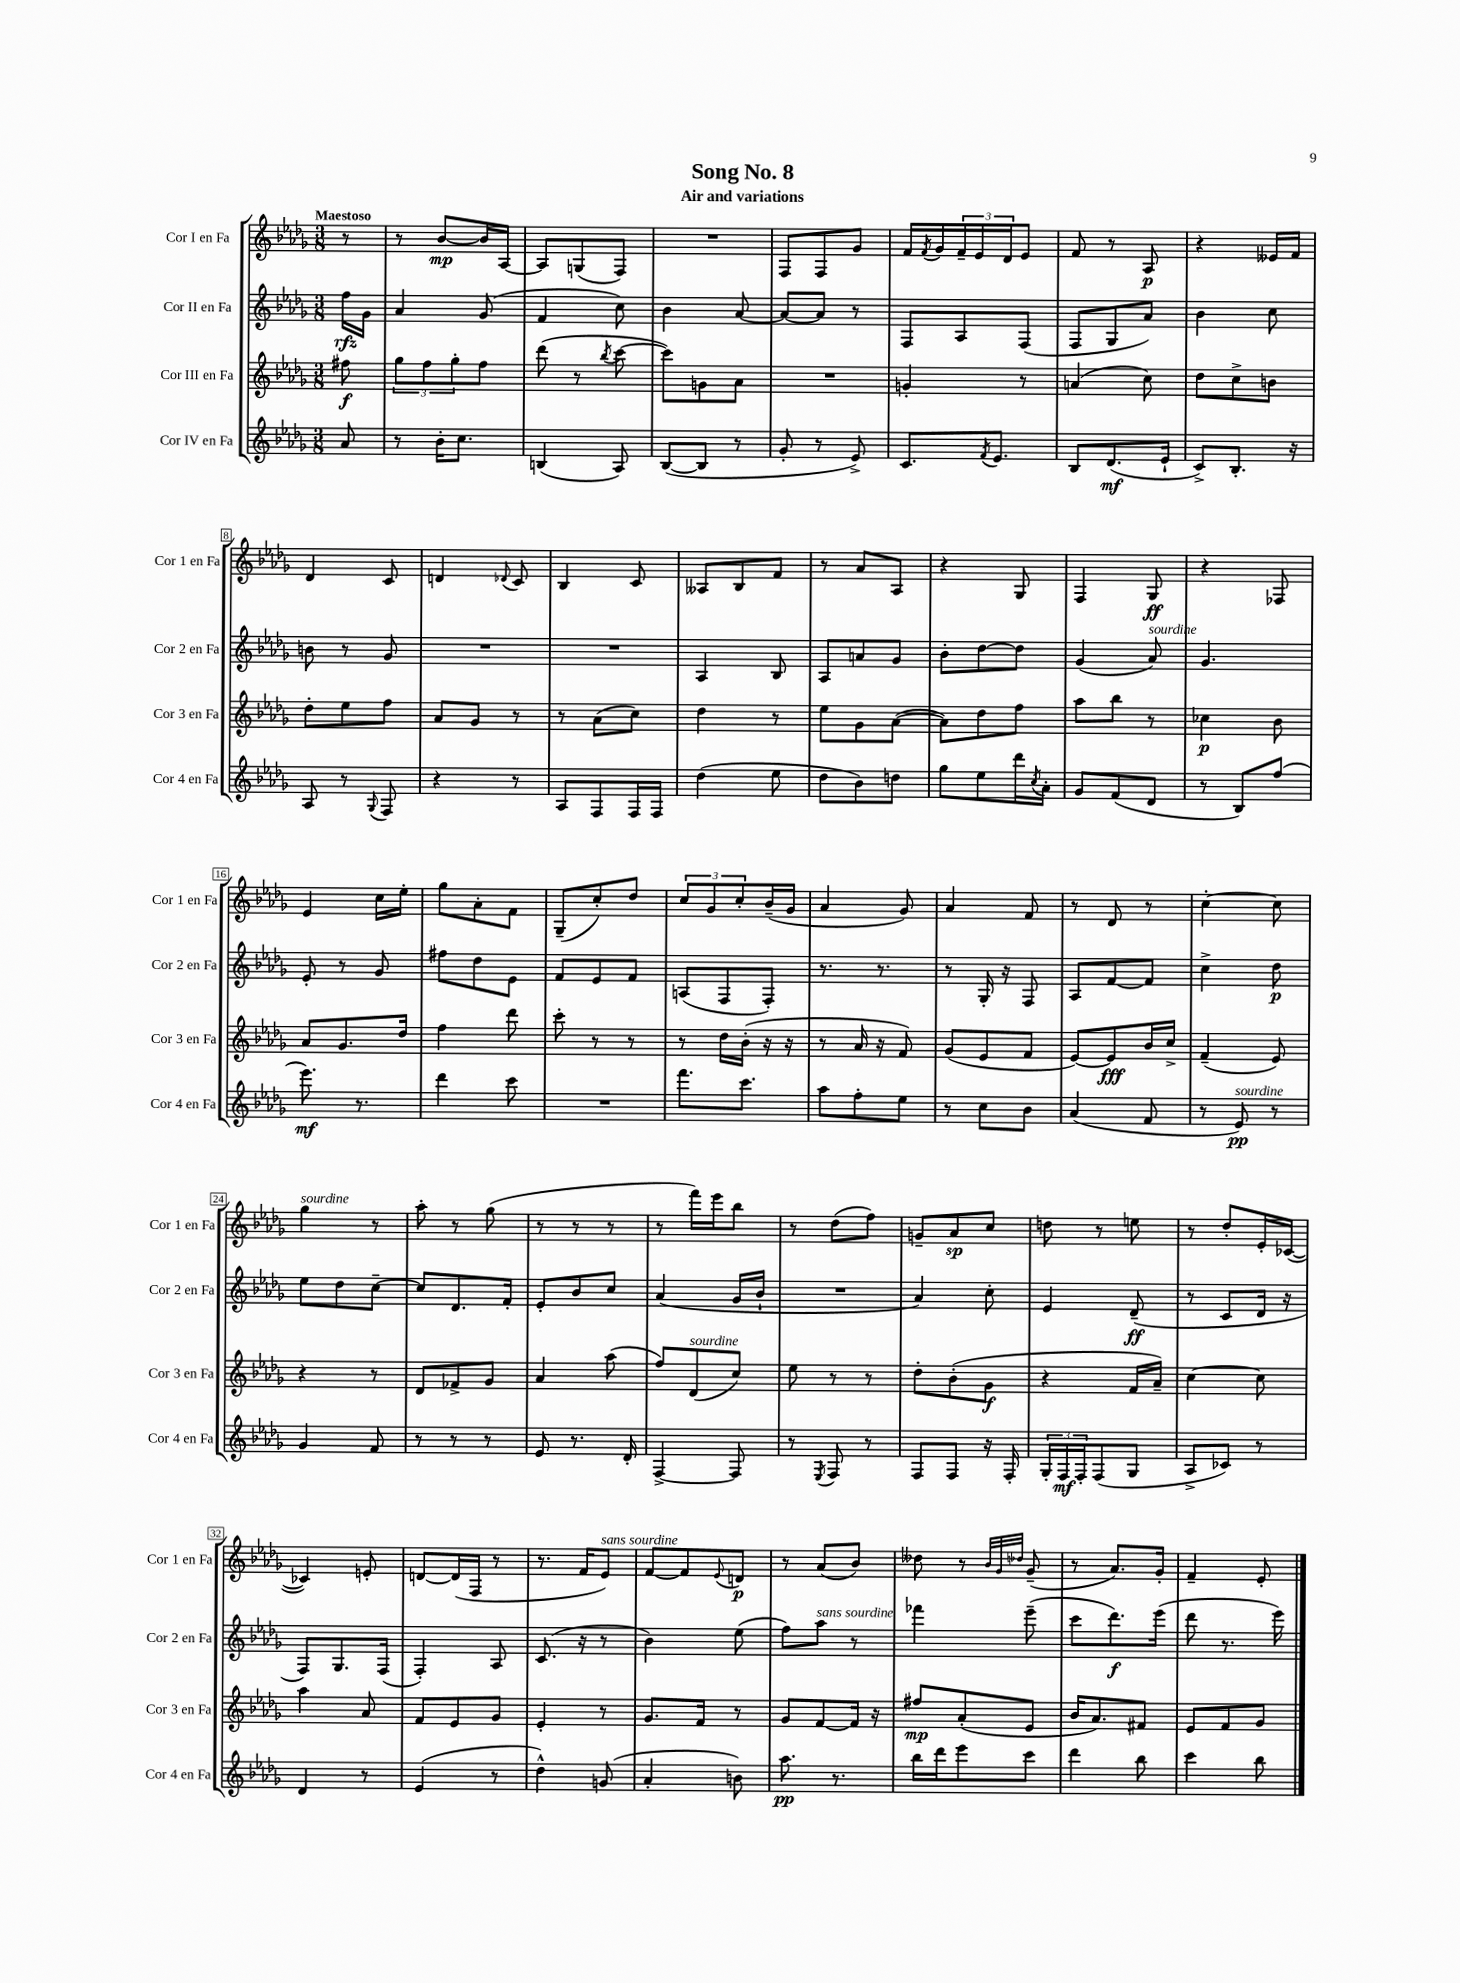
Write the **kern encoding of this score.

**kern	**kern	**kern	**kern
*staff4	*staff3	*staff2	*staff1
*clefG2	*clefG2	*clefG2	*clefG2
*k[b-e-a-d-g-]	*k[b-e-a-d-g-]	*k[b-e-a-d-g-]	*k[b-e-a-d-g-]
*M3/8	*M3/8	*M3/8	*M3/8
8a-	8ff#	16ff	8r
.	.	16g-	.
=	=	=	=
8r	12gg-	4a-	8r
.	12ff	.	.
16b-'	.	.	[8b-
.	12gg-'	.	.
8.cc	.	.	.
.	8ff	(8g-	16b-]
.	.	.	[16A-
=	=	=	=
(4B	(8ddd-	4f	8A-]
.	8r	.	(8G
.	8qbb-	.	.
8A-)	[8ccc	8cc)	8F)
=	=	=	=
([8B-	8ccc])	4b-	4.r
8B-]	8g	.	.
8r	8a-	[8a-	.
=	=	=	=
8g-'	4.r	8a-_	8F
8r	.	8a-]	8F
8e-^)	.	8r	8g-
=	=	=	=
8.c	4g'	8F	16f
.	.	.	8qf
.	.	.	16g-
.	.	8A-	24f~
.	.	.	24e-
8qf	.	.	.
8.e-	.	.	.
.	.	.	24d-
.	8r	(8F	8e-
=	=	=	=
8B-	(4a	8F	8f
(8.d-	.	8G-	8r
.	8cc)	8a-)	8A-
16e-`	.	.	.
=	=	=	=
8c^)	8dd-	4b-	4r
8.B-'	8cc^	.	.
.	8b	8cc	16e--
16r	.	.	16f
=	=	=	=
8A-	8dd-'	8b	4d-
8r	8ee-	8r	.
8qqG-	.	.	.
8F	8ff	8g-	8c
=	=	=	=
4r	8a-	4.r	4d
.	8g-	.	.
.	.	.	8qqd-
8r	8r	.	8c
=	=	=	=
8A-	8r	4.r	4B-
8F	(8a-	.	.
16F	8cc)	.	8c
16F	.	.	.
=	=	=	=
(4dd-	4dd-	4A-	8A--
.	.	.	8B-
8ee-	8r	8B-	8f
=	=	=	=
8dd-	8ee-	8A-	8r
8b-)	8g-	8a	8a-
8dd	([8a-	8g-	8A-
=	=	=	=
8gg-	8a-])	8b-'	4r
8ee-	8dd-	[8dd-	.
16ddd-	8ff	8dd-]	8G-
8qcc	.	.	.
16a-'	.	.	.
=	=	=	=
8g-	8aa-	(4g-	4F
(8f	8bb-	.	.
8d-	8r	8a-)	8G-
=	=	=	=
8r	4cc-	4.g-	4r
8B-)	.	.	.
(8ff	8b-	.	8F-
=	=	=	=
8.eee-)	8a-	8e-'	4e-
.	8.g-	8r	.
8.r	.	.	.
.	.	8g-	16cc
.	16dd-	.	16ee-'
=	=	=	=
4ddd-	4ff	8ff#	8gg-
.	.	8dd-	8a-'
8ccc	8ddd-	8e-	8f
=	=	=	=
4.r	8ccc'	8f	(8G-~
.	8r	8e-	8cc')
.	8r	8f	8dd-
=	=	=	=
8.fff	8r	(8A	12cc
.	.	.	12g-
.	16dd-	8F	.
.	.	.	12cc'
8.ccc	(16b-'	.	.
.	16r	8F')	(16b-~
.	16r	.	16g-
=	=	=	=
8aa-	8r	8.r	4a-
8ff'	16a-	.	.
.	16r	8.r	.
8ee-	8f)	.	8g-)
=	=	=	=
8r	(8g-	8r	4a-
8cc	8e-	16G-'	.
.	.	16r	.
8b-	8f	8F	8f
=	=	=	=
(4a-	[8e-)	8A-	8r
.	8e-]	[8f	8d-
8f	16b-	8f]	8r
.	16cc^	.	.
=	=	=	=
8r	(4f~	4cc^	[4cc'
8e-)	.	.	.
8r	8e-)	8dd-	8cc]
=	=	=	=
4g-	4r	8ee-	4gg-
.	.	8dd-	.
8f	8r	[8cc~	8r
=	=	=	=
8r	8d-	8cc]	8aa-'
8r	8f-^	8.d-	8r
8r	8g-	.	(8gg-
.	.	16f'	.
=	=	=	=
8e-	4a-	8e-'	8r
8.r	.	8b-	8r
.	(8aa-	8cc	8r
16d-'	.	.	.
=	=	=	=
[4F^	8ff)	(4a-	8r
.	(8d-	.	16fff)
.	.	.	16eee-
8F]	8cc)	16g-	8bb-
.	.	16b-`	.
=	=	=	=
8r	8ee-	4.r	8r
8qE-	.	.	.
8F	8r	.	(8dd-
8r	8r	.	8ff)
=	=	=	=
8F	8dd-'	4a-)	8g~
8F	(8b-'	.	8a-
16r	8g-	8cc'	8cc
16F'	.	.	.
=	=	=	=
24G-'	4r	4e-	8dd
24F	.	.	.
24F'	.	.	.
(8F	.	.	8r
8G-	16f	(8d-~	8ee
.	16a-~)	.	.
=	=	=	=
8A-^	[4cc	8r	8r
8c-)	.	8c	8dd-'
8r	8cc]	16d-	16e-'
.	.	16r	([16c-
=	=	=	=
4d-	4aa-	8F)	4c-])
.	.	8.G-	.
8r	8a-	.	8e'
.	.	(16F	.
=	=	=	=
(4e-	8f	4F')	[8d
.	8e-	.	(16d]
.	.	.	16F
8r	8g-	8A-	8r
=	=	=	=
4dd-^^)	4e-'	(8.c	8.r
.	.	16r	16f
(8g	8r	8r	8e-)
=	=	=	=
4a-'	8.g-	4b-)	[8f
.	.	.	8f]
.	16f	.	.
.	.	.	8qqe-
8b)	8r	(8ee-	8d
=	=	=	=
8.aa-	8g-	8ff)	8r
.	[8f	8aa-	(8a-
8.r	.	.	.
.	16f]	8r	8b-)
.	16r	.	.
=	=	=	=
16bb-	8ff#	4fff-	8dd--
16ddd-	.	.	.
8eee-	(8a-'	.	8r
.	.	.	32qqb-
.	.	.	32qqg-
.	.	.	32qqdd-
8ccc	8e-	(8eee-~	(8g-~
=	=	=	=
4ddd-	16b-	8ccc	8r
.	8.a-)	.	.
.	.	8.ddd-)	8.a-)
8bb-	8f#	.	.
.	.	(16eee-	16g-'
=	=	=	=
4ccc	8e-	8ddd-	4f~
.	8f	8.r	.
8bb-	8g-	.	8e-'
.	.	16eee-)	.
==	==	==	==
*-	*-	*-	*-
